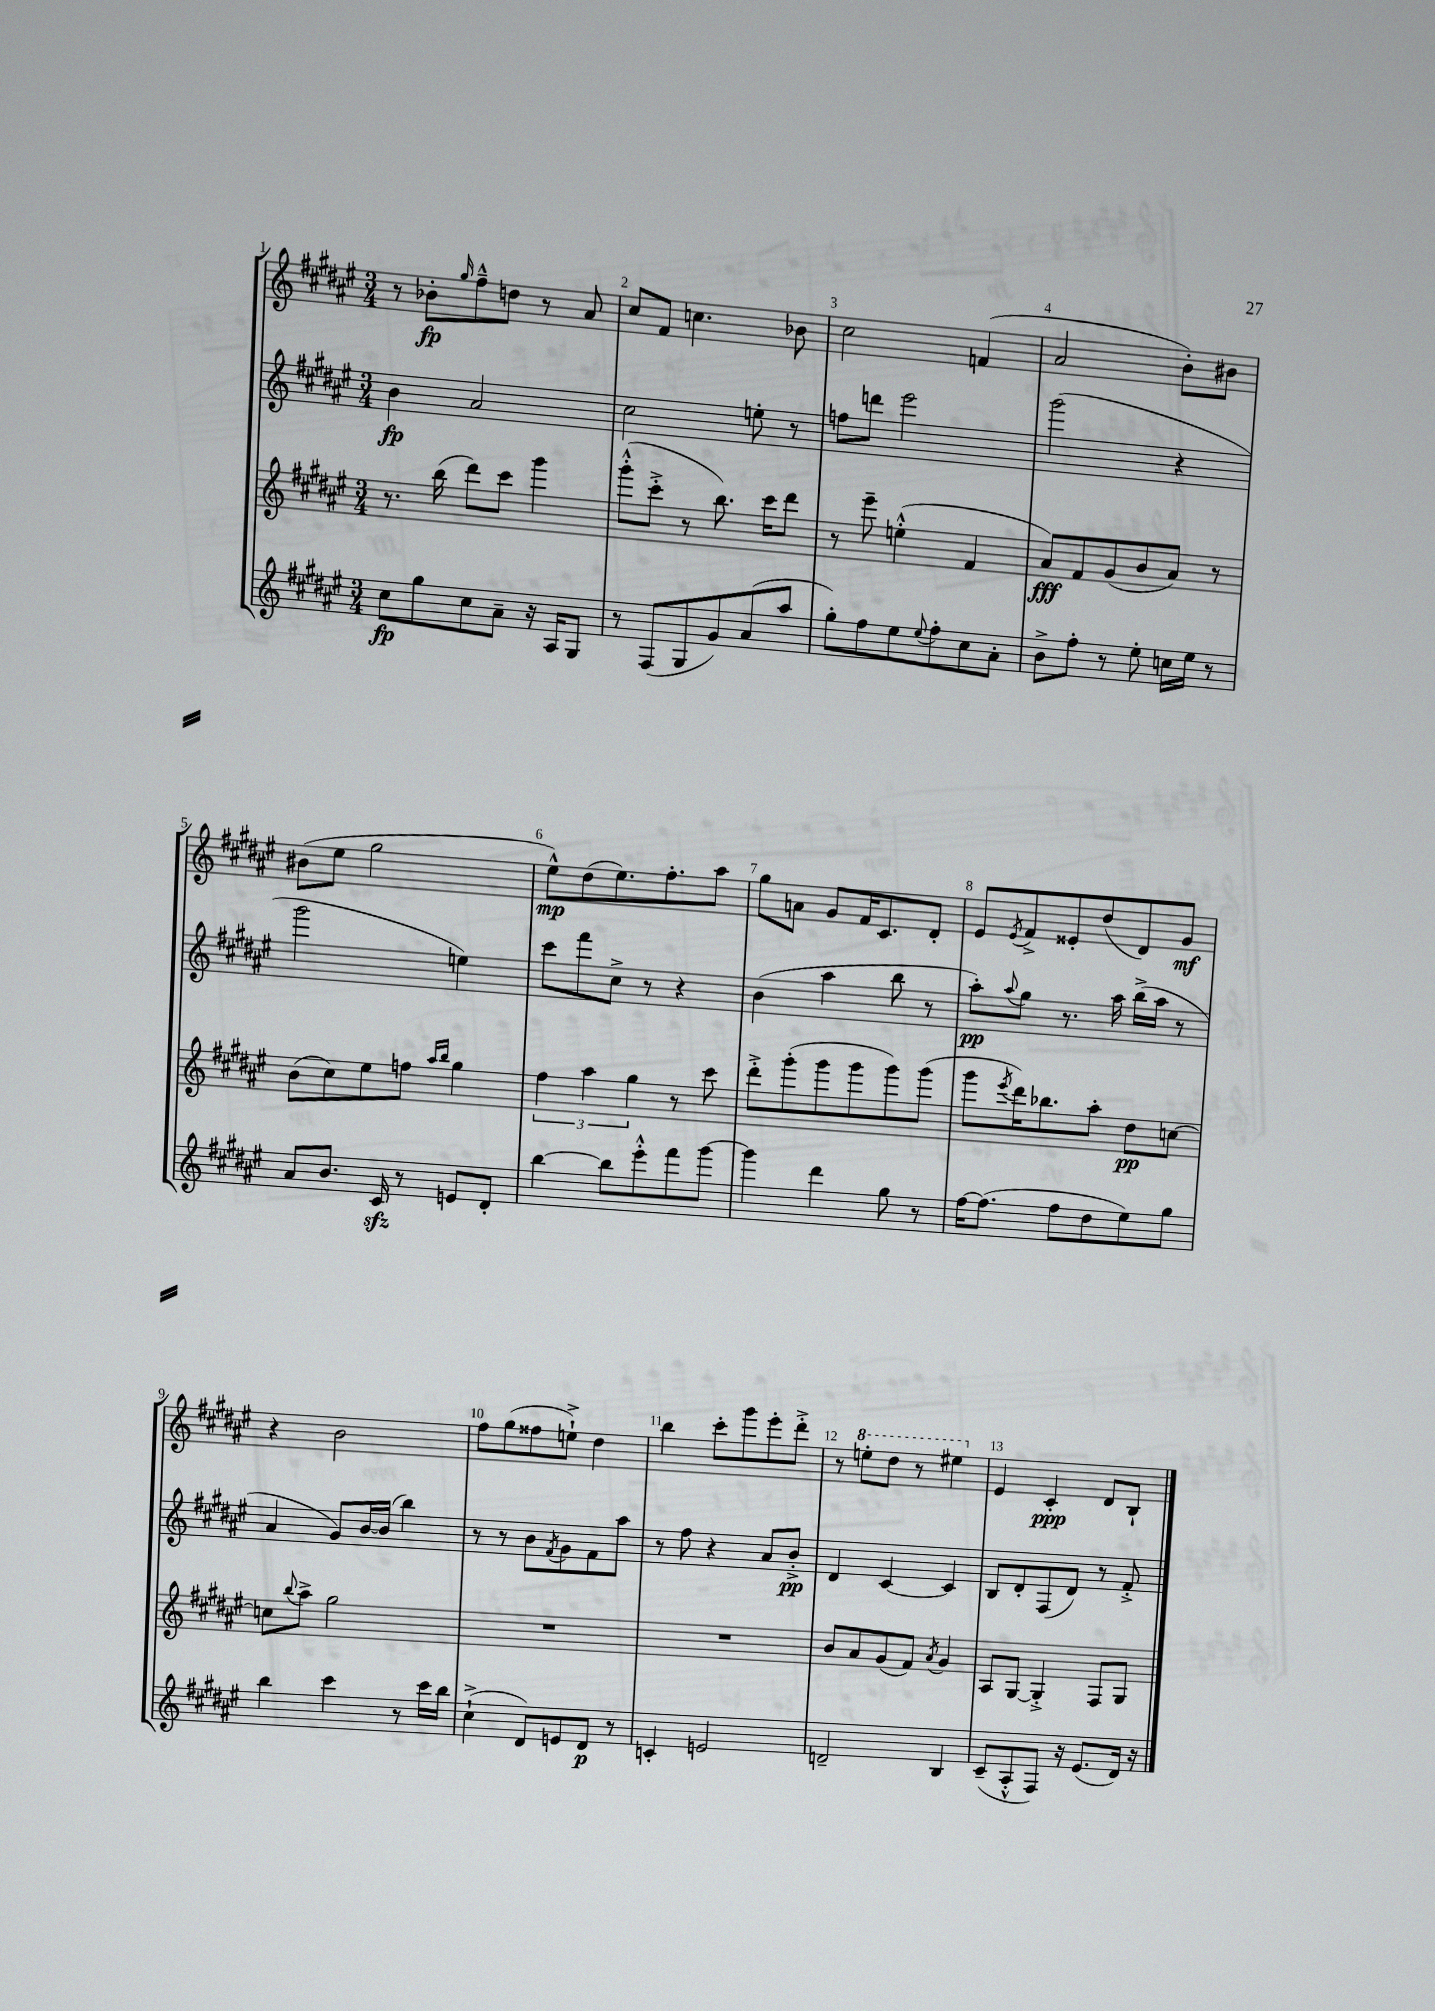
<<
\new StaffGroup <<
\new Staff = "s0" {
    \clef treble \key fis \major \numericTimeSignature \time 3/4
    r8 bes'8-.\fp \grace { gis''16 } fis''8---^ d''8 r8 ais'8 |
    cis''8 fis'8 c''4. bes'8 |
    cis''2 f'4( |
    ais'2 b'8-.) bis'8 |
    bis'8( eis''8 gis''2 |
    eis''8-^\mp) dis''8( eis''8.) fis''8.-. ais''8 |
    gis''8 a'8 gis'8 fis'16 cis'8. dis'8-. |
    eis'8 \acciaccatura { eis'8 } fis'8-> eisis'8-. dis''8( dis'8) gis'8\mf |
    r4 b'2 |
    fis''8 gis''8( fisis''8 e''8-!->) dis''4 |
    b''4 cis'''8-. gis'''8 eis'''8-. dis'''8-.-> |
    r8 \ottava #1 e'''8-. dis'''8 r8 eis'''4 \ottava #0 |
    eis'4 cis'4-.\ppp dis'8 b8-! \bar "|." |
}
\new Staff = "s1" {
    \clef treble \key fis \major \numericTimeSignature \time 3/4
    b'4\fp ais'2 |
    cis''2 e''8-. r8 |
    f''8 d'''8 eis'''2 |
    gis'''2( r4 |
    gis'''2 e''4) |
    cis'''8 fis'''8 cis''8-> r8 r4 |
    b'4( ais''4 b''8 r8 |
    ais''8-.\pp) \appoggiatura { ais''8 } gis''8 r8. ais''16 b''16->( ais''16 r8 |
    ais'4 gis'8) b'16~ b'16( b''4) |
    r8 r8 b'8 \acciaccatura { fis'8 } gis'8 fis'8 ais''8 |
    r8 fis''8 r4 ais'8 b'8-.->\pp |
    dis'4 cis'4~ cis'4 |
    b8 dis'8-. fis8( dis'8) r8 fis'8-.-> \bar "|." |
}
\new Staff = "s2" {
    \clef treble \key fis \major \numericTimeSignature \time 3/4
    r8. b''16( dis'''8) cis'''8 gis'''4 |
    gis'''8-.-^( cis'''8-.-> r8 b''8.) cis'''16 dis'''8 |
    r8 eis'''8-- e''4-.-^( fis'4 |
    ais'8\fff) fis'8 gis'8( b'8 ais'8) r8 |
    b'8( cis''8) eis''8 f''8 \grace { ais''16 b''16 } gis''4 |
    \tuplet 3/2 { fis''4 ais''4 gis''4 } r8 cis'''8 |
    dis'''8-.-> gis'''8-.( gis'''8 gis'''8 gis'''8) gis'''8( |
    gis'''8 \acciaccatura { eis'''8 } dis'''16) bes''8. ais''8-. dis''8\pp c''8~ |
    c''8 \appoggiatura { b''8 } ais''8-> gis''2 |
    R2. |
    R2. |
    b'8 ais'8 gis'8( fis'8) \acciaccatura { ais'8 } gis'4 |
    ais8 gis8~ gis4-.-> fis8 gis8 \bar "|." |
}
\new Staff = "s3" {
    \clef treble \key fis \major \numericTimeSignature \time 3/4
    cis''8\fp gis''8 cis''8 ais'8-- r16 ais16 gis8 |
    r8 fis8( gis8 gis'8) ais'8( ais''8 |
    gis''8-.) fis''8 eis''8 \appoggiatura { eis''8 } fis''8-. cis''8 ais'8-. |
    b'8-> fis''8-. r8 eis''8-. c''16 eis''16 r8 |
    ais'8 b'8. cis'16\sfz r8 e'8 dis'8-. |
    b''4~ b''8 eis'''8-.-^ fis'''8 gis'''8~ |
    gis'''4 dis'''4 gis''8 r8 |
    fis''16~ fis''8.( fis''8 dis''8 eis''8) gis''8 |
    b''4 cis'''4 r8 cis'''16 b''16 |
    cis''4-!->( dis'8) e'8 dis'8\p r8 |
    c'4-. e'2 |
    d'2-- b4 |
    cis'8--( ais8-.-^ fis8) r16 eis'8.( dis'16) r16 \bar "|." |
}
>>
>>
\layout { \context { \Score \override BarNumber.break-visibility = ##(#f #t #t) barNumberVisibility = #all-bar-numbers-visible } }
